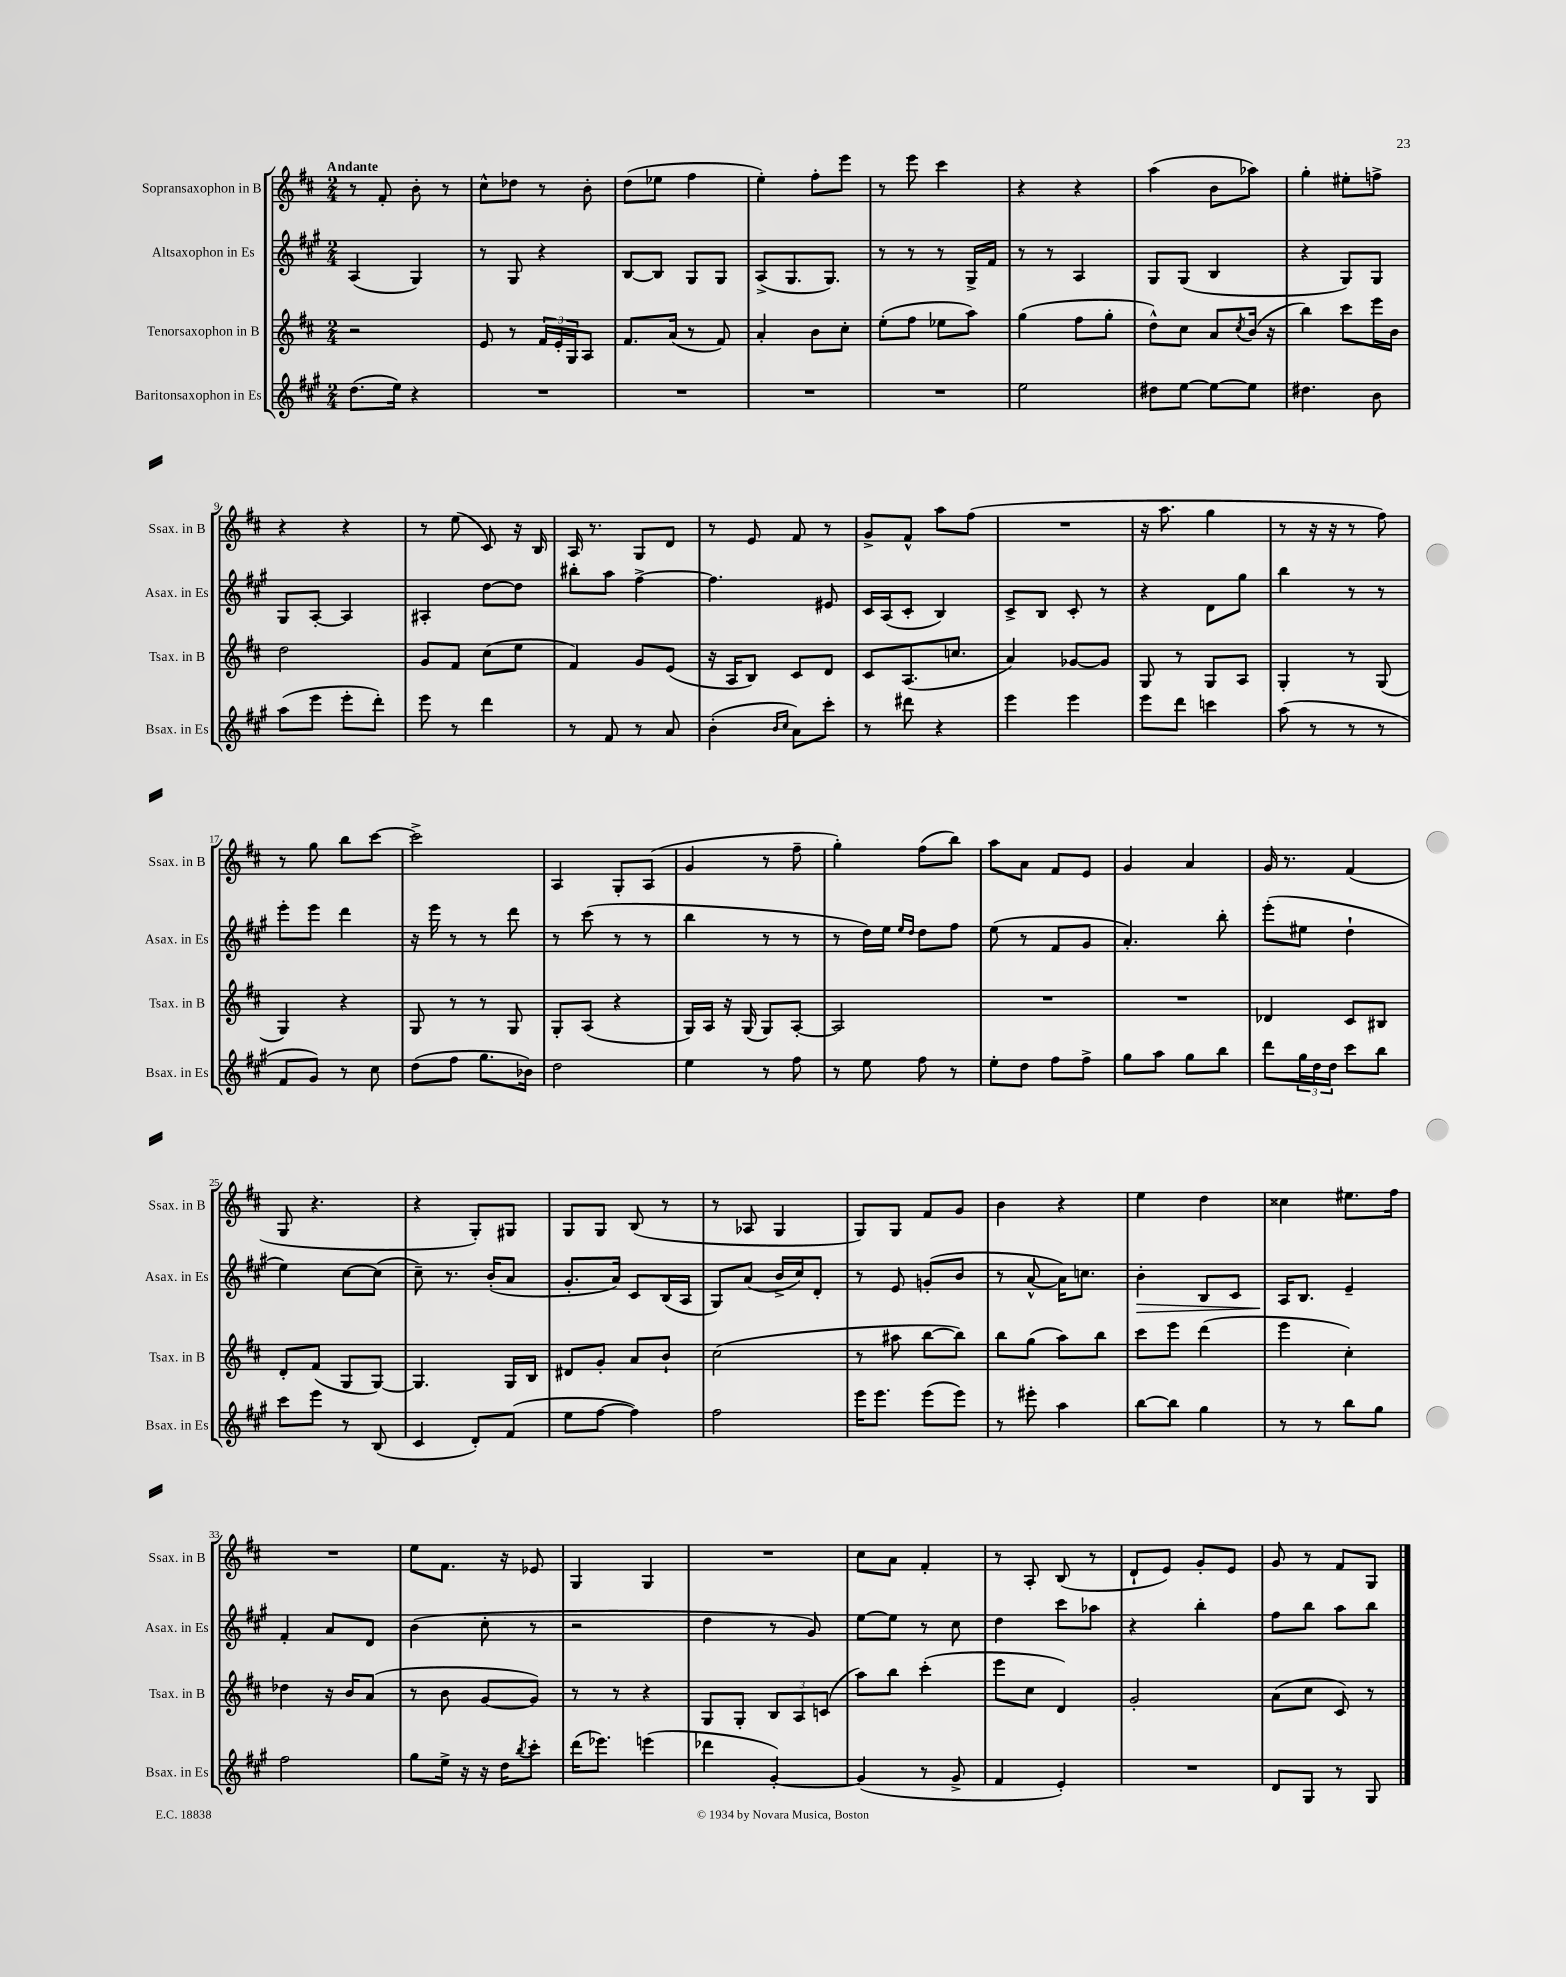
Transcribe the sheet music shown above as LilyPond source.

<<
\new StaffGroup <<
\new Staff = "s0" \with { instrumentName = "Sopransaxophon in B" shortInstrumentName = "Ssax. in B" } {
    \clef treble \key d \major \numericTimeSignature \time 2/4 \tempo "Andante"
    r8 fis'8-. b'8-. r8 |
    cis''8-^ des''8 r8 b'8-. |
    d''8( ees''8 fis''4 |
    e''4-.) fis''8-. e'''8 |
    r8 e'''8 cis'''4 |
    r4 r4 |
    a''4( b'8 aes''8) |
    g''4-. eis''8-. f''8-> |
    r4 r4 |
    r8 e''8( cis'8) r16 b16 |
    a16 r8. g8 d'8 |
    r8 e'8 fis'8 r8 |
    g'8-> fis'8-^ a''8 fis''8( |
    R2 |
    r16 a''8. g''4 |
    r8 r16 r16 r8 fis''8) |
    r8 g''8 b''8 cis'''8~ |
    cis'''2-> |
    a4 g8-. a8( |
    g'4 r8 fis''8-- |
    g''4-.) fis''8( b''8) |
    a''8 a'8 fis'8 e'8 |
    g'4 a'4 |
    g'16 r8. fis'4( |
    g8 r4. |
    r4 g8-.) gis8 |
    g8 g8 b8( r8 |
    r8 aes8 g4 |
    g8) g8 fis'8 g'8 |
    b'4 r4 |
    e''4 d''4 |
    cisis''4 eis''8. fis''16 |
    R2 |
    e''8 fis'8. r16 ees'8 |
    g4 g4 |
    R2 |
    cis''8 a'8 fis'4-. |
    r8 a8-. b8( r8 |
    d'8-! e'8) g'8-. e'8 |
    g'8 r8 fis'8 g8 \bar "|." |
}
\new Staff = "s1" \with { instrumentName = "Altsaxophon in Es" shortInstrumentName = "Asax. in Es" } {
    \clef treble \key a \major \numericTimeSignature \time 2/4
    a4( gis4) |
    r8 gis8 r4 |
    b8~ b8 gis8 gis8 |
    a8->( gis8. gis8.) |
    r8 r8 r8 gis16-> fis'16 |
    r8 r8 a4 |
    gis8 gis8( b4 |
    r4 gis8) gis8 |
    gis8 a8~-. a4 |
    ais4-. d''8~ d''8 |
    bis''8-. a''8 fis''4~-> |
    fis''4. eis'8 |
    cis'16 a16( cis'8-. b4) |
    cis'8-> b8 cis'8-. r8 |
    r4 d'8 gis''8 |
    b''4 r8 r8 |
    e'''8-. e'''8 d'''4 |
    r16 e'''16 r8 r8 d'''8 |
    r8 cis'''8( r8 r8 |
    b''4 r8 r8 |
    r8 d''16) e''16 \grace { e''16 d''16 } d''8 fis''8 |
    e''8( r8 fis'8 gis'8 |
    a'4.-.) b''8-. |
    e'''8-.( eis''8 d''4-! |
    e''4) cis''8~ cis''8( |
    cis''8--) r8. b'16-.( a'8 |
    gis'8.-. a'16) cis'8 b16( a16 |
    gis8) a'8( b'16-> cis''16) d'8-. |
    r8 e'8 g'8-.( b'8 |
    r8 a'8~-^ a'16) c''8. |
    b'4-.\> b8 cis'8 |
    a16\! b8. e'4-- |
    fis'4-. a'8 d'8 |
    b'4( cis''8-. r8 |
    r2 |
    d''4 r8 gis'8) |
    e''8~ e''8 r8 cis''8 |
    d''4 cis'''8 aes''8 |
    r4 b''4-. |
    fis''8 b''8 a''8 b''8 \bar "|." |
}
\new Staff = "s2" \with { instrumentName = "Tenorsaxophon in B" shortInstrumentName = "Tsax. in B" } {
    \clef treble \key d \major \numericTimeSignature \time 2/4
    r2 |
    e'8 r8 \tuplet 3/2 { fis'16 e'16-. g16 } a8 |
    fis'8. a'16( r8 fis'8) |
    a'4-. b'8 cis''8-. |
    e''8-.( fis''8 ees''8 a''8) |
    g''4( fis''8 g''8-. |
    d''8-^) cis''8 a'8 \acciaccatura { cis''8 } b'16( r16 |
    b''4) cis'''8 e'''16 b'16 |
    d''2 |
    g'8 fis'8 cis''8( e''8 |
    fis'4) g'8 e'8( |
    r16 a16 b8) cis'8 d'8 |
    cis'8 a8.( c''8. |
    a'4) ges'8~ ges'8 |
    g8 r8 g8 a8 |
    g4-. r8 g8( |
    g4) r4 |
    g8 r8 r8 g8 |
    g8-. a8( r4 |
    g16) a16 r16 g16( g8) a8~-. |
    a2 |
    R2 |
    R2 |
    des'4 cis'8 bis8 |
    d'8-. fis'8( g8 g8~) |
    g4. g16 b16 |
    dis'8 g'8-. a'8 b'8-! |
    cis''2( |
    r8 ais''8 b''8~ b''8) |
    b''8 g''8( a''8) b''8 |
    cis'''8 e'''8 d'''4( |
    e'''4 cis''4-.) |
    des''4 r16 b'16 a'8( |
    r8 b'8 g'8~ g'8) |
    r8 r8 r4 |
    g8 g8-. \tuplet 3/2 { b8 a8 c'8( } |
    a''8) b''8 cis'''4-.( |
    e'''8 cis''8 d'4) |
    g'2-. |
    a'8( cis''8 cis'8) r8 \bar "|." |
}
\new Staff = "s3" \with { instrumentName = "Baritonsaxophon in Es" shortInstrumentName = "Bsax. in Es" } {
    \clef treble \key a \major \numericTimeSignature \time 2/4
    d''8.( e''16) r4 |
    R2 |
    R2 |
    R2 |
    R2 |
    e''2 |
    dis''8 e''8~ e''8~ e''8 |
    dis''4. b'8 |
    a''8( e'''8 e'''8-. d'''8-.) |
    e'''8 r8 d'''4 |
    r8 fis'8 r8 a'8 |
    b'4-.( \grace { b'16 cis''16 } a'8) cis'''8-. |
    r8 dis'''8 r4 |
    e'''4 e'''4 |
    e'''8 d'''8 c'''4 |
    a''8( r8 r8 r8 |
    fis'8 gis'8) r8 cis''8 |
    d''8( fis''8 gis''8. bes'16) |
    d''2 |
    e''4 r8 fis''8 |
    r8 e''8 fis''8 r8 |
    e''8-. d''8 fis''8 fis''8-> |
    gis''8 a''8 gis''8 b''8 |
    d'''8 \tuplet 3/2 { gis''16 d''16 d''16 } cis'''8 b''8 |
    cis'''8 e'''8 r8 b8( |
    cis'4 d'8-.) fis'8( |
    e''8 fis''8~ fis''4) |
    fis''2 |
    e'''16 e'''8. e'''8( e'''8) |
    r8 eis'''8-. a''4 |
    b''8~ b''8 gis''4 |
    r8 r8 b''8 gis''8 |
    fis''2 |
    gis''8 e''16-> r16 r16 d''16 \acciaccatura { b''8 } cis'''8-. |
    d'''16( ees'''8.) e'''4( |
    des'''4 gis'4~-.) |
    gis'4( r8 gis'8-> |
    fis'4 e'4-.) |
    R2 |
    d'8 gis8 r8 gis8 \bar "|." |
}
>>
>>
